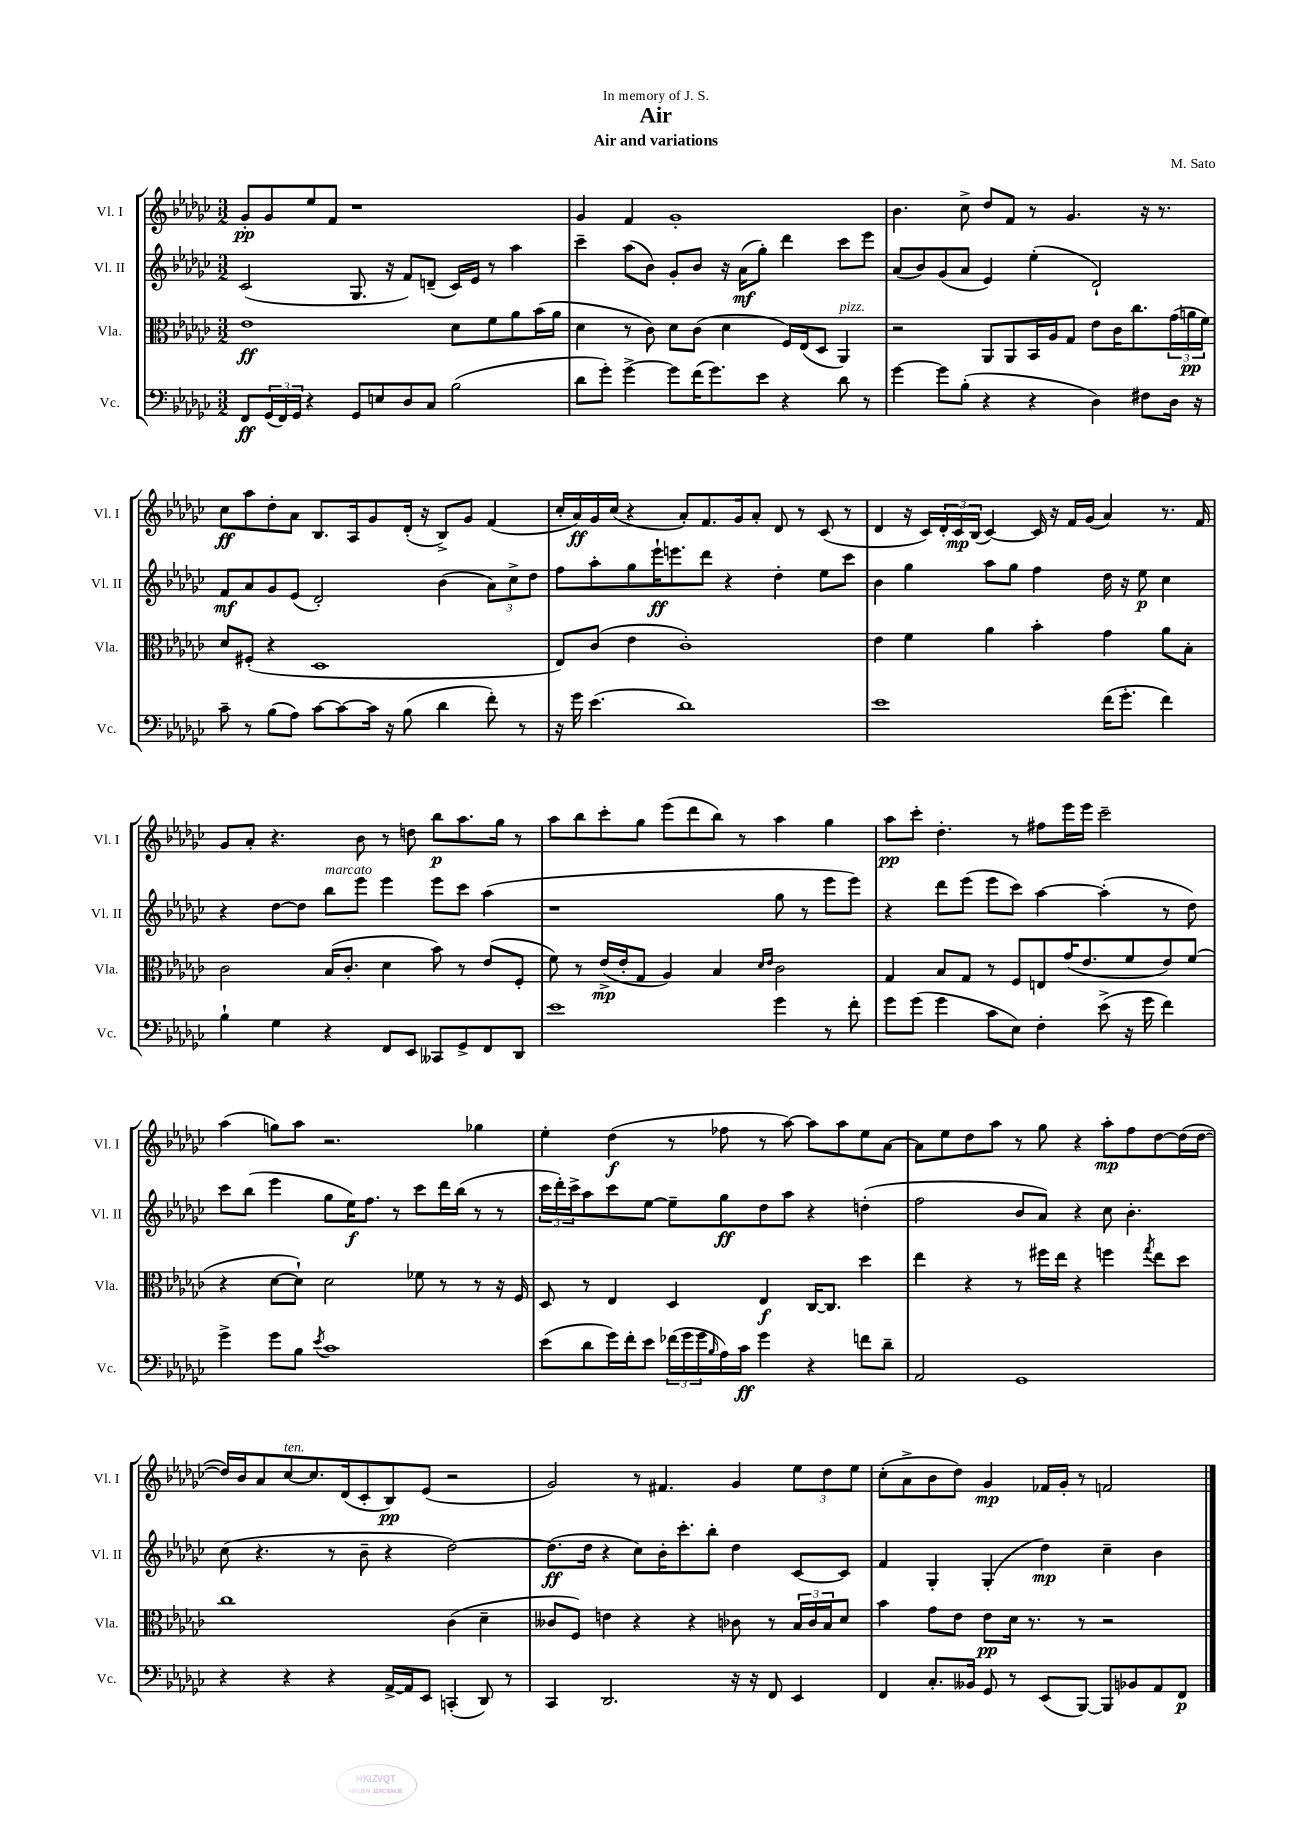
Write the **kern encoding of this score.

**kern	**kern	**kern	**kern
*staff4	*staff3	*staff2	*staff1
*clefF4	*clefC3	*clefG2	*clefG2
*k[b-e-a-d-g-c-]	*k[b-e-a-d-g-c-]	*k[b-e-a-d-g-c-]	*k[b-e-a-d-g-c-]
*M3/2	*M3/2	*M3/2	*M3/2
8FF/L	1e-	(2c-/	8g-'/L
(24GG-/L	.	.	8g-/
24FF/)	.	.	.
24GG-/JJ	.	.	.
4r	.	.	8ee-/
.	.	.	8f/J
8GG-/L	.	8.G-/	1r
8E/	.	.	.
.	.	16r	.
8D-/	.	8f/L)	.
8C-/J	.	(8d~/J	.
(2B-\	8d-\L	16c-/LL)	.
.	.	16e-/JJ	.
.	8f\	8r	.
.	8a-\	4aa-\	.
.	(16b-\L	.	.
.	16a-\JJ	.	.
=	=	=	=
8d-\L	4d-\	4ccc-~\	4g-/
8g-'\J)	.	.	.
[4g-^\	8r	(8aa-\L	4f/
.	8c-\)	8b-\J)	.
8g-\]L	8d-\L	8g-'/L	1g-'
(16f\K	(8c-\J	8b-/J	.
8.g-\)	.	.	.
.	4d-\	16r	.
.	.	(16a-\LK	.
8e-\J	.	8gg-'\J)	.
4r	16F/LL)	4ddd-\	.
.	(16E-/J	.	.
.	8D-/J	.	.
8d-\	4AA-/)	8ccc-\L	.
8r	.	8eee-\J	.
=	=	=	=
[4g-\	2r	(8a-/L	4.b-\
.	.	8b-/)	.
8g-\]L	.	(8g-/	.
(8B-'\J	.	8a-/J	8cc-^\
4r	8AA-/L	4e-/)	8dd-/L
.	8AA-/	.	8f/J
4r	16BB-/L	(4ee-'\	8r
.	16A-/J	.	.
.	8G-/J	.	4.g-/
4D-\)	8e-\L	2d-`/)	.
.	16c-\K	.	.
.	8.cc-\	.	.
8F#\L	.	.	16r
.	.	.	8.r
16D-\Jk	(24g-\L	.	.
.	24a\	.	.
16r	.	.	.
.	24f\JJ)	.	.
=	=	=	=
8c-~\	8d-/L	8f/L	8cc-\L
8r	(8F#'/J	8a-/	8aa-\
(8B-\L	4r	8g-/	8dd-'\
8A-\J)	.	(8e-/J	8a-\J
[8c-\L	1D-	2d-'/)	8.B-/L
8c-\_	.	.	.
.	.	.	16A-/k
16c-\]Jk	.	.	8g-/
16r	.	.	.
(8B-\	.	.	(16d-'/Jk
.	.	.	16r
4d-\	.	(4b-\	8B-^/L)
.	.	.	8g-/J
8f'\)	.	12a-\L)	(4f/
.	.	12cc-^\	.
8r	.	.	.
.	.	12dd-\J	.
=	=	=	=
16r	8E-/L)	8ff\L	16cc-'/LL
16g-\	.	.	16a-/)
(4.e-\	(8c-/J	8aa-'\	16g-/
.	.	.	(16cc-/JJ
.	4e-\	8gg-\	4r
.	.	16eee-`\K	.
.	.	8.eee\	.
1d-)	1c-')	.	8a-'/L)
.	.	8ddd-\J	8.f/
.	.	4r	.
.	.	.	16g-/k
.	.	.	8a-'/J
.	.	4dd-'\	8d-/
.	.	.	8r
.	.	8ee-\L	(8c-/
.	.	8ccc-\J	8r
=	=	=	=
1e-	4e-\	4b-\	4d-/
.	4f\	4gg-\	16r
.	.	.	16c-/LL)
.	.	.	24d-'/
.	.	.	24c-/
.	.	.	(24B-/JJ
.	4a-\	8aa-\L	[4c-/)
.	.	8gg-\J	.
.	4b-'\	4ff\	16c-/]
.	.	.	16r
.	.	.	16f/LL
.	.	.	(16g-/JJ
(16f\LK	4g-\	16dd-\	4a-/)
8.g-'\J	.	16r	.
.	.	8ee-\	.
4f\)	8a-\L	4cc-\	8.r
.	8B-'\J	.	.
.	.	.	16f/
=	=	=	=
4B-`\	2c-\	4r	8g-/L
.	.	.	8a-'/J
4G-\	.	[8dd-\L	4.r
.	.	8dd-\]J	.
4r	(16B-/LK	8bb-\L	.
.	8.c-'/J	.	.
.	.	8eee-\J	8b-\
8FF/L	4d-\	4eee-\	8r
8EE-/J	.	.	8dd\
8CC--/L	8b-\)	8eee-\L	8bb-\L
8GG-^/	8r	8ccc-\J	8.aa-\
8FF/	(8e-/L	(4aa-\	.
.	.	.	16gg-\Jk
8DD-/J	8F'/J	.	8r
=	=	=	=
1e-	8f\)	1r	8aa-\L
.	8r	.	8bb-\
.	(16e-^/LL	.	8ccc-'\
.	16e-'/J	.	.
.	8G-/J	.	8gg-\J
.	4A-/)	.	(8eee-\L
.	.	.	8ddd-\
.	4B-/	.	8bb-\J)
.	.	.	8r
.	16qqd-/LL	.	.
.	16qqe-/JJ	.	.
4g-\	2c-\	8gg-\	4aa-\
.	.	8r	.
8r	.	8eee-\L	4gg-\
8f'\	.	8eee-\J)	.
=	=	=	=
8g-\L	4G-/	4r	8aa-\L
(8g-\J	.	.	8ccc-'\J
4g-\	8B-/L	8ddd-\L	4.dd-'\
.	8G-/J	(8eee-\J	.
8c-\L	8r	8eee-\L	.
8E-\J)	8F/L	8ccc-\J)	8r
4F'\	8E/	[4aa-\	8ff#\L
.	(16g-/K	.	16eee-\L
.	8.e-/	.	16eee-\JJ
(8e-^\	.	(4aa-'\]	2ccc-~\
16r	8f/	.	.
16g-\	.	.	.
4f\)	8e-/)	8r	.
.	(8f/J	8dd-\)	.
=	=	=	=
4g-^\	4r	8ccc-\L	(4aa-\
.	.	(8bb-\J	.
8g-\L	[8d-\L	4eee-\	8gg\L)
8B-\J	8d-`\]J)	.	8aa-\J
8qe-/	.	.	.
1c-	2d-\	8gg-\L	2.r
.	.	16ee-\K)	.
.	.	8.ff\J	.
.	.	8r	.
.	8f-\	8ccc-\L	.
.	8r	16ddd-\L	.
.	.	(16bb-\JJ	.
.	8r	8r	4gg-\
.	16r	8r	.
.	16F/	.	.
=	=	=	=
(8e-\L	8D-/	24ccc-\LL	4ee-'\
.	.	24ddd-'\)	.
.	.	24ccc-^\J	.
8d-\	8r	8aa-\	.
16g-\L)	4E-/	8ccc-\	(4dd-\
16f'\J	.	.	.
8e-\J	.	[8ee-\J	.
(24f-\LL	4D-/	8ee-~\]L	8r
24g-\	.	.	.
24g-\	.	.	.
16qqB-/	.	.	.
16A-\)	.	8gg-\	8ff-\
16c-\JJ	.	.	.
4g-\	4E-/	8dd-\	8r
.	.	8aa-\J	[8aa-\)
4r	[16C-/LK	4r	8aa-\]L
.	8.C-/]J	.	.
.	.	.	8aa-\
8f\L	4dd-\	(4dd'\	8ee-\
8d-~\J	.	.	[8a-\J
=	=	=	=
2AA-/	4ee-\	2ff\	8a-\]L
.	.	.	8ee-\
.	4r	.	8dd-\
.	.	.	8aa-\J
1GG-	8r	8b-/L	8r
.	16ff#\LL	8a-/J)	8gg-\
.	16ee-\JJ	.	.
.	4r	4r	4r
.	4ff\	8cc-\	8aa-'\L
.	.	4.b-'\	8ff\
.	8qgg-/	.	.
.	8ee-\L	.	[8dd-\
.	8dd-\J	.	(16dd-\]L
.	.	.	[16dd-\JJ
=	=	=	=
4r	1cc-	(8cc-\	16dd-/]LL)
.	.	.	16b-/J
.	.	4.r	8a-/
4r	.	.	[8cc-/
.	.	.	8.cc-/]
4r	.	8r	.
.	.	.	(16d-/k
.	.	8b-~\	8c-'/
[16AA-^/LL	.	4r	8B-/)
16AA-/]J	.	.	.
8EE-/J	.	.	(8e-/J
(4CC'/	(4c-\	[2dd-\)	2r
8DD-/)	4d-~\	.	.
8r	.	.	.
=	=	=	=
4CC-/	8c--/L	(8.dd-\]L	2g-/)
.	8F/J)	.	.
.	.	16dd-\Jk	.
2.DD-/	4e\	4r	.
.	4r	8cc-\L)	8r
.	.	16b-'\K	4.f#/
.	.	8.ccc-'\	.
.	4r	.	.
.	.	8bb-'\J	.
16r	8c-\	4dd-\	4g-/
16r	.	.	.
8FF/	8r	.	.
4EE-/	24B-/LL	[8c-/L	12ee-\L
.	24c-/	.	.
.	24B-/J	.	12dd-\
.	8d-/J	8c-/]J	.
.	.	.	12ee-\J
=	=	=	=
4FF/	4b-\	4f/	(8cc-'\L
.	.	.	8a-^\
8.C-'/L	8g-\L	4G-'/	8b-\
.	8e-\J	.	8dd-\J)
16BB--/Jk	.	.	.
8GG-/	8e-\L	(4G-'/	4g-/
8r	16d-\Jk	.	.
.	8.r	.	.
(8EE-/L	.	4dd-\)	16f-/LL
.	.	.	16g-'/JJ
[8BBB-/J)	8r	.	8r
8BBB-/]L	2r	4cc-~\	2f/
8BB-/	.	.	.
8AA-/	.	4b-\	.
8FF/J	.	.	.
==	==	==	==
*-	*-	*-	*-
